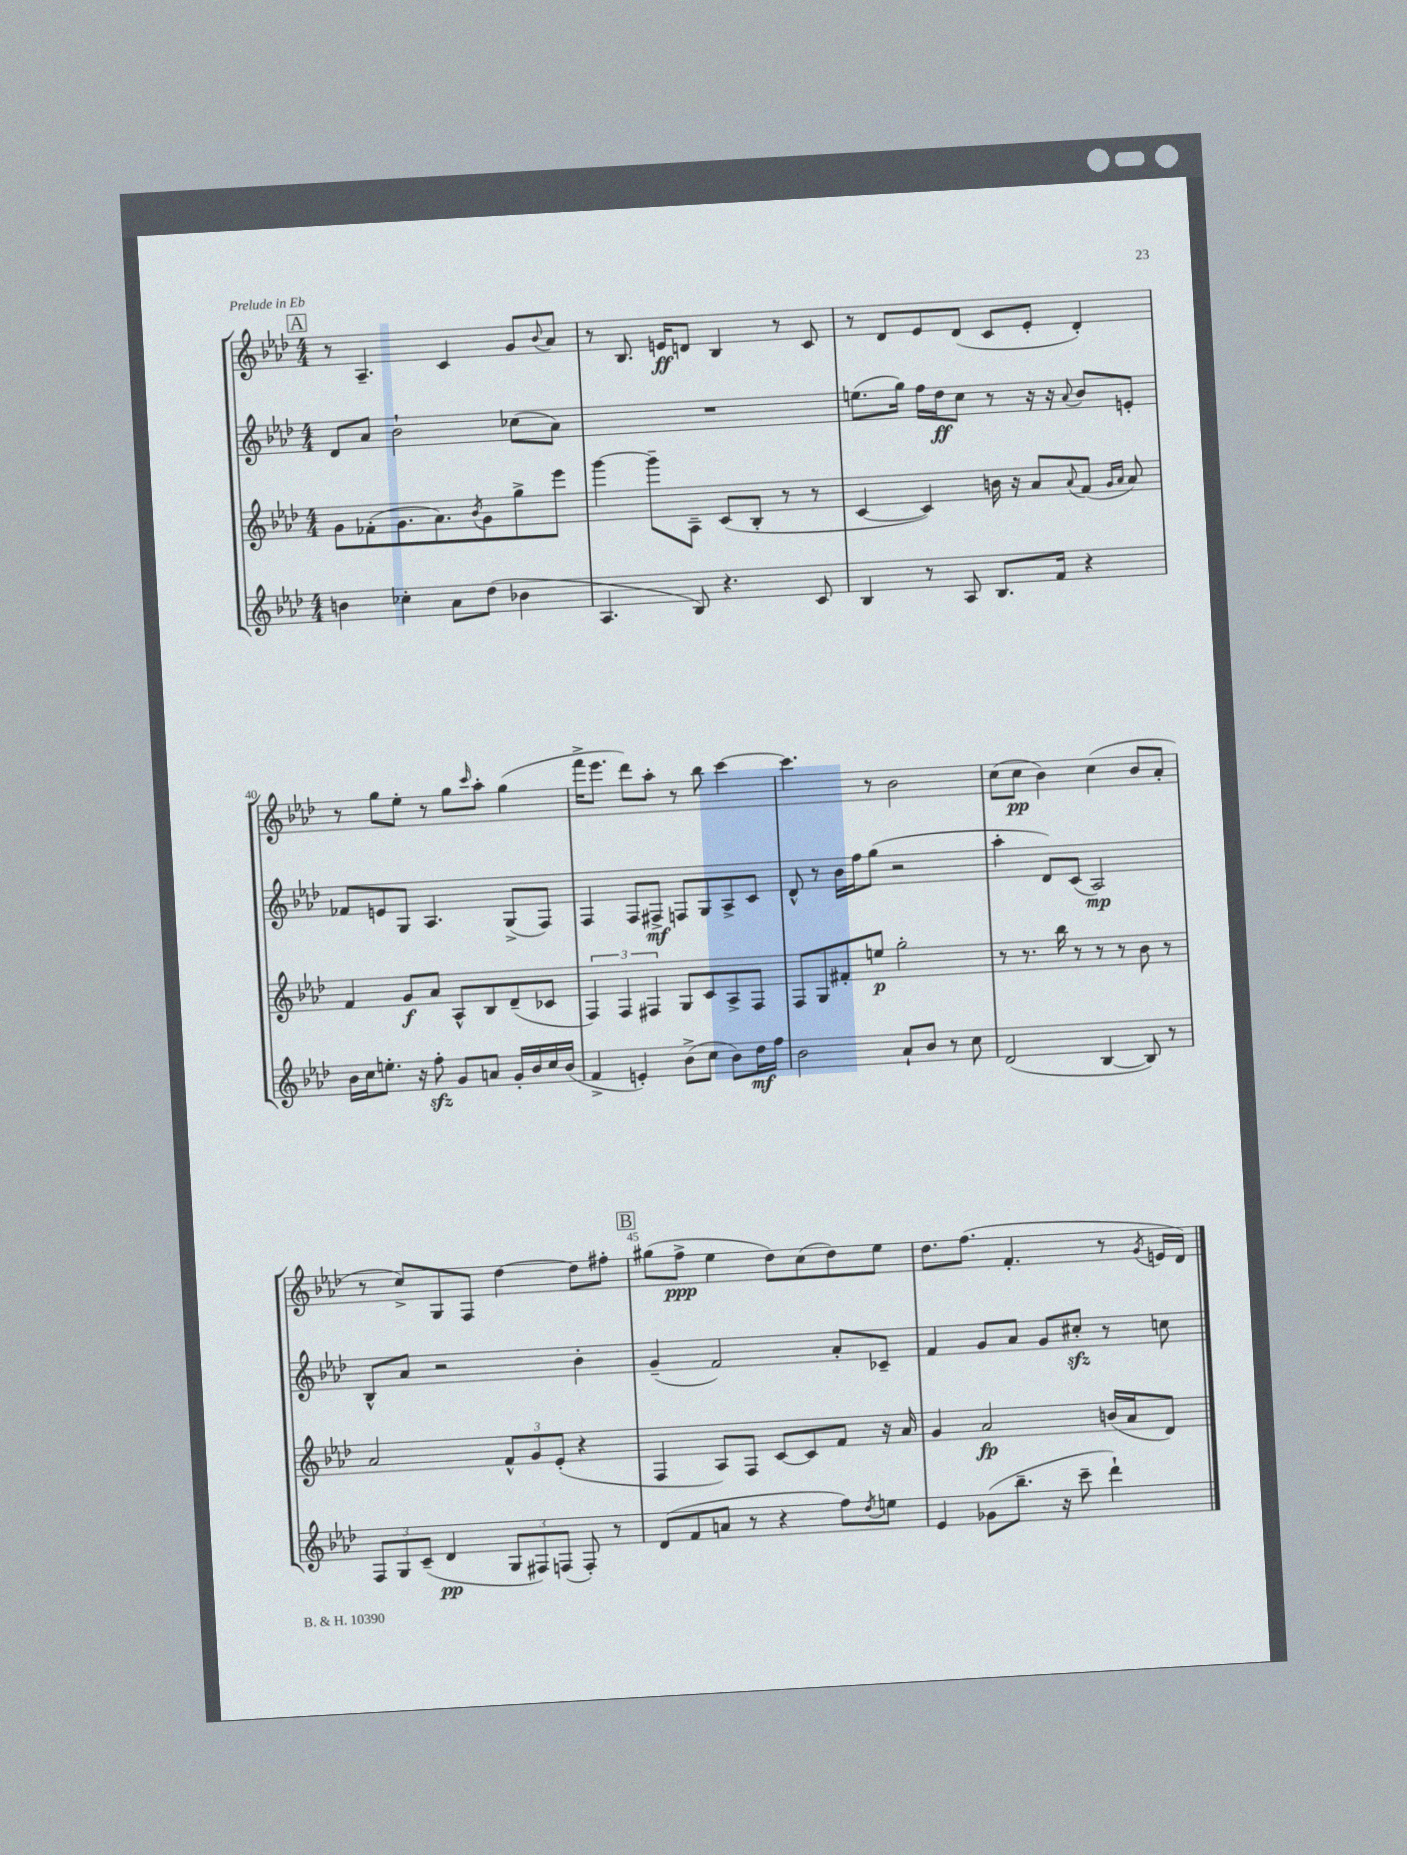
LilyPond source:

<<
\new StaffGroup <<
\new Staff = "s0" {
    \clef treble \key aes \major \numericTimeSignature \time 4/4
    \mark \markup { \box "A" } r8 aes4.-- c'4 g'8 \appoggiatura { bes'8 } aes'8 |
    r8 bes8. e'16\ff d'8 bes4 r8 c'8 |
    r8 des'8 ees'8 des'8( c'8 ees'8-. des'4-.) |
    r8 g''8 ees''8-. r8 g''8 \grace { c'''16 } aes''8-. g''4( |
    f'''16-> ees'''8. des'''8) aes''8-. r8 bes''8 c'''4~ |
    c'''4. r8 bes'2 |
    c''8( c''8\pp bes'4) c''4( bes'8 aes'8-. |
    r8 c''8->) g8 f8 des''4~ des''8 fis''8-. |
    \mark \markup { \box "B" } gis''8( f''8->\ppp ees''4 des''8) c''8( des''8) ees''8 |
    des''8. f''8.( f'4.-. r8 \acciaccatura { g'8 } e'16 des'16) \bar "|." |
}
\new Staff = "s1" {
    \clef treble \key aes \major \numericTimeSignature \time 4/4
    \mark \markup { \box "A" } des'8 aes'8 bes'2-! ces''8( aes'8) |
    R1 |
    e''8.( g''16) f''16 des''16\ff c''8 r8 r16 r16 \appoggiatura { aes'8 } bes'8 e'8-. |
    fes'8 e'8 g8 aes4. g8->( f8) |
    f4 f8 fis8->\mf f8 g8 aes8-> c'8 |
    des'8-^ r8 bes'16 f''16 g''8( r2 |
    aes''4-. des'8) c'8( aes2\mp) |
    bes8-^ aes'8 r2 bes'4-. |
    \mark \markup { \box "B" } g'4--( f'2) aes'8-. ces'8-- |
    f'4 g'8 aes'8 g'8 cis''8-.\sfz r8 c''8 \bar "|." |
}
\new Staff = "s2" {
    \clef treble \key aes \major \numericTimeSignature \time 4/4
    \mark \markup { \box "A" } g'8 fes'8-.( g'8. aes'8.) \acciaccatura { bes'8 } g'8 g''8-> ees'''8 |
    g'''4~ g'''8-- aes8-- c'8( bes8-. r8 r8 |
    c'4~ c'4) b'16 r16 aes'8 \appoggiatura { aes'8 } f'8( \grace { g'16 aes'16 } aes'8) |
    f'4 g'8\f aes'8 aes8-^ bes8 des'8--( ces'8 |
    \tuplet 3/2 { f4) f4 fis4 } g8 c'8 aes8-> fis8 |
    f8 g8 fis'8-. e''8\p g''2-. |
    r8 r8. bes''16 r8 r8 r8 bes'8 r8 |
    aes'2 \tuplet 3/2 { f'8-^ g'8 ees'8-.( } r4 |
    \mark \markup { \box "B" } f4 aes8) f8 c'8~ c'8 f'8 r16 aes'16 |
    g'4 aes'2\fp b'16( aes'16 des'8) \bar "|." |
}
\new Staff = "s3" {
    \clef treble \key aes \major \numericTimeSignature \time 4/4
    \mark \markup { \box "A" } b'4 ces''4-. aes'8 des''8( bes'4 |
    aes4. bes8) r4. c'8 |
    bes4 r8 aes8 bes8. f'16 r4 |
    bes'16 c''16 e''8.-. r16 f''8-.\sfz g'8 a'8 g'16-. bes'16 c''16 bes'16( |
    f'4-> e'4-.) bes'8->( c''8 bes'8) des''16\mf f''16 |
    bes'2 aes'8-! bes'8 r8 c''8 |
    des'2( bes4~ bes8) r8 |
    \tuplet 3/2 { f8 g8 c'8--( } des'4\pp \tuplet 3/2 { g8 fis8) f8( } f8-.) r8 |
    \mark \markup { \box "B" } des'8( f'8 a'8 r8 r4 f''8) \acciaccatura { des''8 } e''8 |
    ees'4 ges'8( bes''8.-- r16 c'''8-- des'''4-!) \bar "|." |
}
>>
>>
\layout { \context { \Score currentBarNumber = #37 \override BarNumber.break-visibility = ##(#f #t #t) barNumberVisibility = #(every-nth-bar-number-visible 5) } }
